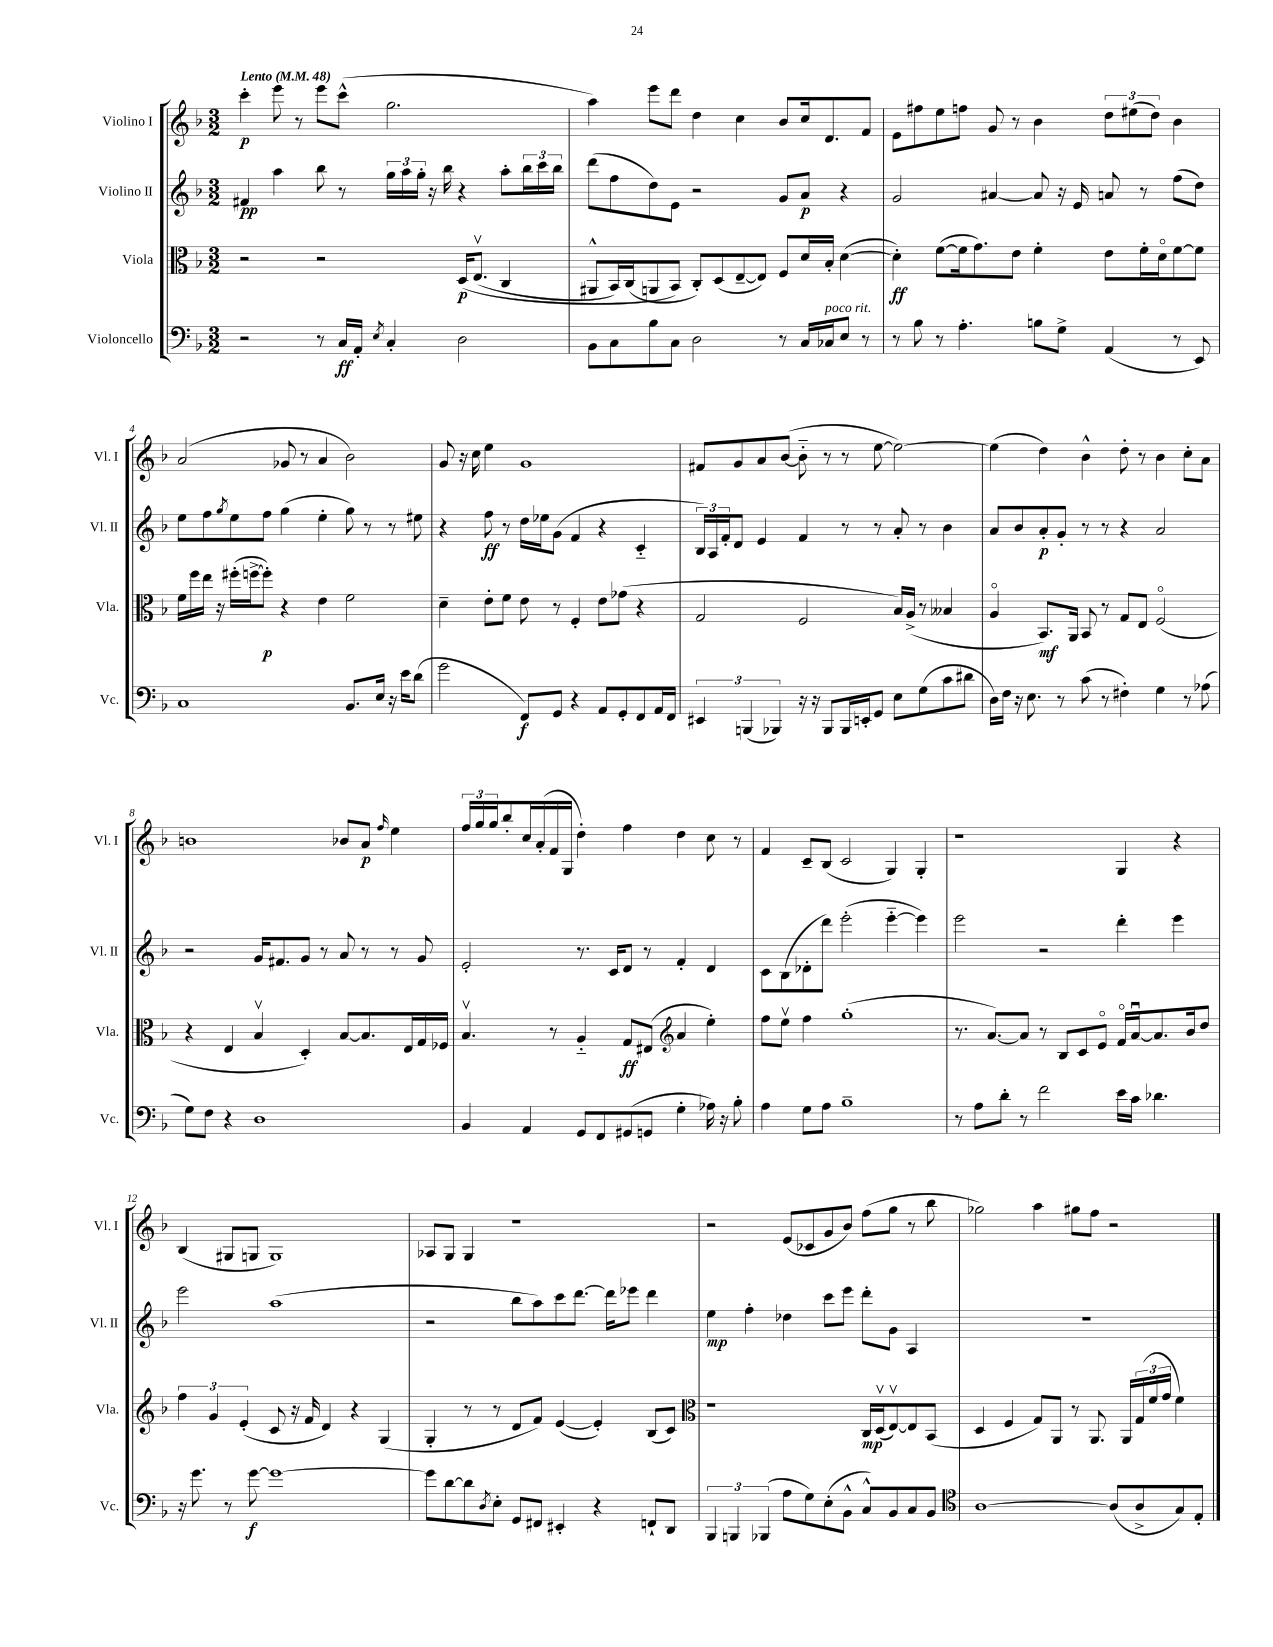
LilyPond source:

<<
\new StaffGroup <<
\new Staff = "s0" \with { instrumentName = "Violino I" shortInstrumentName = "Vl. I" } {
    \clef treble \key f \major \numericTimeSignature \time 3/2 \tempo "Lento" 4 = 48
    c'''4-.\p e'''8 r8 e'''8 c'''8-^( g''2. |
    a''4) e'''8 d'''8 d''4 c''4 bes'8 c''16 d'8. f'8 |
    e'8 fis''8 e''8 f''8 g'8 r8 bes'4 \tuplet 3/2 { d''8 eis''8( d''8) } bes'4 |
    a'2( ges'8 r8 a'4 bes'2) |
    g'8 r16 c''16 e''4 g'1 |
    fis'8 g'8 a'8 bes'8~( bes'8-_ r8 r8 e''8~ e''2~) |
    e''4( d''4) bes'4-^ d''8-. r8 bes'4 c''8-. a'8 |
    b'1 bes'8 a'8\p \grace { f''16 } e''4 |
    \tuplet 3/2 { f''16 g''16 g''16 } bes''8-. c''16 a'16-.( f'16 g16 d''4-.) f''4 d''4 c''8 r8 |
    f'4 c'8-- bes8( c'2 g4) g4-. |
    r1 g4 r4 |
    bes4( gis8 g8 g1) |
    aes8 g8 g4 r1 |
    r2 e'8( ces'8 g'8 bes'8) f''8( g''8 r8 bes''8 |
    ges''2) a''4 gis''8 f''8 r2 \bar "|." |
}
\new Staff = "s1" \with { instrumentName = "Violino II" shortInstrumentName = "Vl. II" } {
    \clef treble \key f \major \numericTimeSignature \time 3/2
    fis'4\pp a''4 bes''8 r8 \tuplet 3/2 { g''16 a''16 g''16-. } r16 bes''16 r4 a''8-. \tuplet 3/2 { bes''16 c'''16 bes''16 } |
    d'''8( f''8 d''8) e'8 r2 g'8 a'8\p r4 |
    g'2 ais'4~ ais'8 r16 e'16 a'8 r8 f''8( d''8) |
    e''8 f''8 \acciaccatura { g''8 } e''8 f''8 g''4( e''4-. g''8) r8 r8 eis''8 |
    r4 f''8\ff r8 d''16 ees''16 g'8( f'4 r4 c'4-_ |
    \tuplet 3/2 { bes16) a16 f'16-. } d'8 e'4 f'4 r8 r8 a'8-. r8 bes'4 |
    a'8 bes'8 a'8-.\p g'8-. r8 r8 r4 a'2 |
    r2 g'16 fis'8. g'8 r8 a'8 r8 r8 g'8 |
    e'2-. r8. c'16 d'8 r8 f'4-. d'4 |
    c'8 bes8( des'8-. d'''8) e'''2-.( e'''4~-_ e'''4) |
    e'''2 r2 d'''4-. e'''4 |
    e'''2 a''1( |
    r2 bes''8 a''8) c'''8 d'''8.~ d'''16 ees'''8 d'''4 |
    e''4\mp f''4-. des''4 c'''8 e'''8 d'''8-. g'8 a4 |
    R1. \bar "|." |
}
\new Staff = "s2" \with { instrumentName = "Viola" shortInstrumentName = "Vla." } {
    \clef alto \key f \major \numericTimeSignature \time 3/2
    r2 r2 d16\p\( e8.\upbow( c4 |
    ais,8-^ bes,16) c16( a,8 bes,8\) c8-.) d8( e8~-- e8) f8 d'16 bes16-. d'4~( |
    d'4-.\ff) f'8~( f'16 g'8.) e'8 f'4-. e'8 f'16-. d'16\flageolet f'8~ f'8 |
    f'16 f''16 e''16 r16 fis''16-.( f''16~-> f''8-.\p) r4 e'4 f'2 |
    d'4-- e'8-. f'8 e'8 r8 f4-. e'8 ges'8( r4 |
    g2 f2 bes16) a16->( r8 beses4 |
    a4\flageolet bes,8.\mf) a,16 bes,8 r8 g8 e8 f2\flageolet( |
    r4 e4 bes4\upbow d4-.) bes8~ bes8. e16 g16 fes16 |
    bes4.\upbow r8 a4-_ g8\ff eis8( \clef treble a'4 e''4-.) |
    f''8 e''8\upbow f''4 g''1-.( |
    r8. a'8.~) a'8 r8 bes8 c'8 e'8\flageolet f'16\flageolet a'16~\downbow a'8. bes'16 d''8 |
    \tuplet 3/2 { f''4 g'4 e'4-.( } c'8 r16 f'16 d'4) r4 g4( |
    g4-. r8 r8 d'8 f'8) e'4~( e'4-.) bes8( c'8) |
    \clef alto r1 c16\mp d16\upbow( e8~\upbow) e8 bes,8( |
    d4 f4 g8) a,8 r8 a,8. a,16 \tuplet 3/2 { g16( f'16 g'16 } f'4) \bar "|." |
}
\new Staff = "s3" \with { instrumentName = "Violoncello" shortInstrumentName = "Vc." } {
    \clef bass \key f \major \numericTimeSignature \time 3/2
    r2 r8 c16\ff a,16-. \acciaccatura { e8 } c4-. d2 |
    bes,8 c8 bes8 c8 d2 r8 c16 ces16^\markup { \italic "poco rit." } e8 r8 |
    r8 bes8 r8 a4.-. b8 g8-> a,4( r8 e,8) |
    c1 bes,8. e16 r16 e'16 d'8( |
    g'2 f,8\f) g,8 r4 a,8 g,8-. f,8 a,16 f,16 |
    \tuplet 3/2 { eis,4 b,,4( bes,,4) } r16 r16 bes,,8 bes,,16 e,16-. g,8 e8 g8( c'8 dis'8 |
    d16) f16 r16 e8. r8 c'8( r8 fis4-.) g4 r8 aes8( |
    g8) f8 r4 d1 |
    bes,4 a,4 g,8 f,8 gis,8( g,8 g4-. aes16) r16 bes8-. |
    a4 g8 a8 bes1-- |
    r8 a8 d'8-. r8 f'2 e'16 c'16 des'4. |
    r16 g'8. r8 g'8~\f g'1~ |
    g'8 d'8~ d'8 \acciaccatura { d8 } e8-. g,8 fis,8 eis,4-. r4 f,8-! d,8 |
    \tuplet 3/2 { bes,,4 b,,4 bes,,4( } a8 g8) e8-.( bes,8-^ c8-^) bes,8 c8 bes,8 |
    \clef tenor a1~ a8( a8-> g8) e8-. \bar "|." |
}
>>
>>
